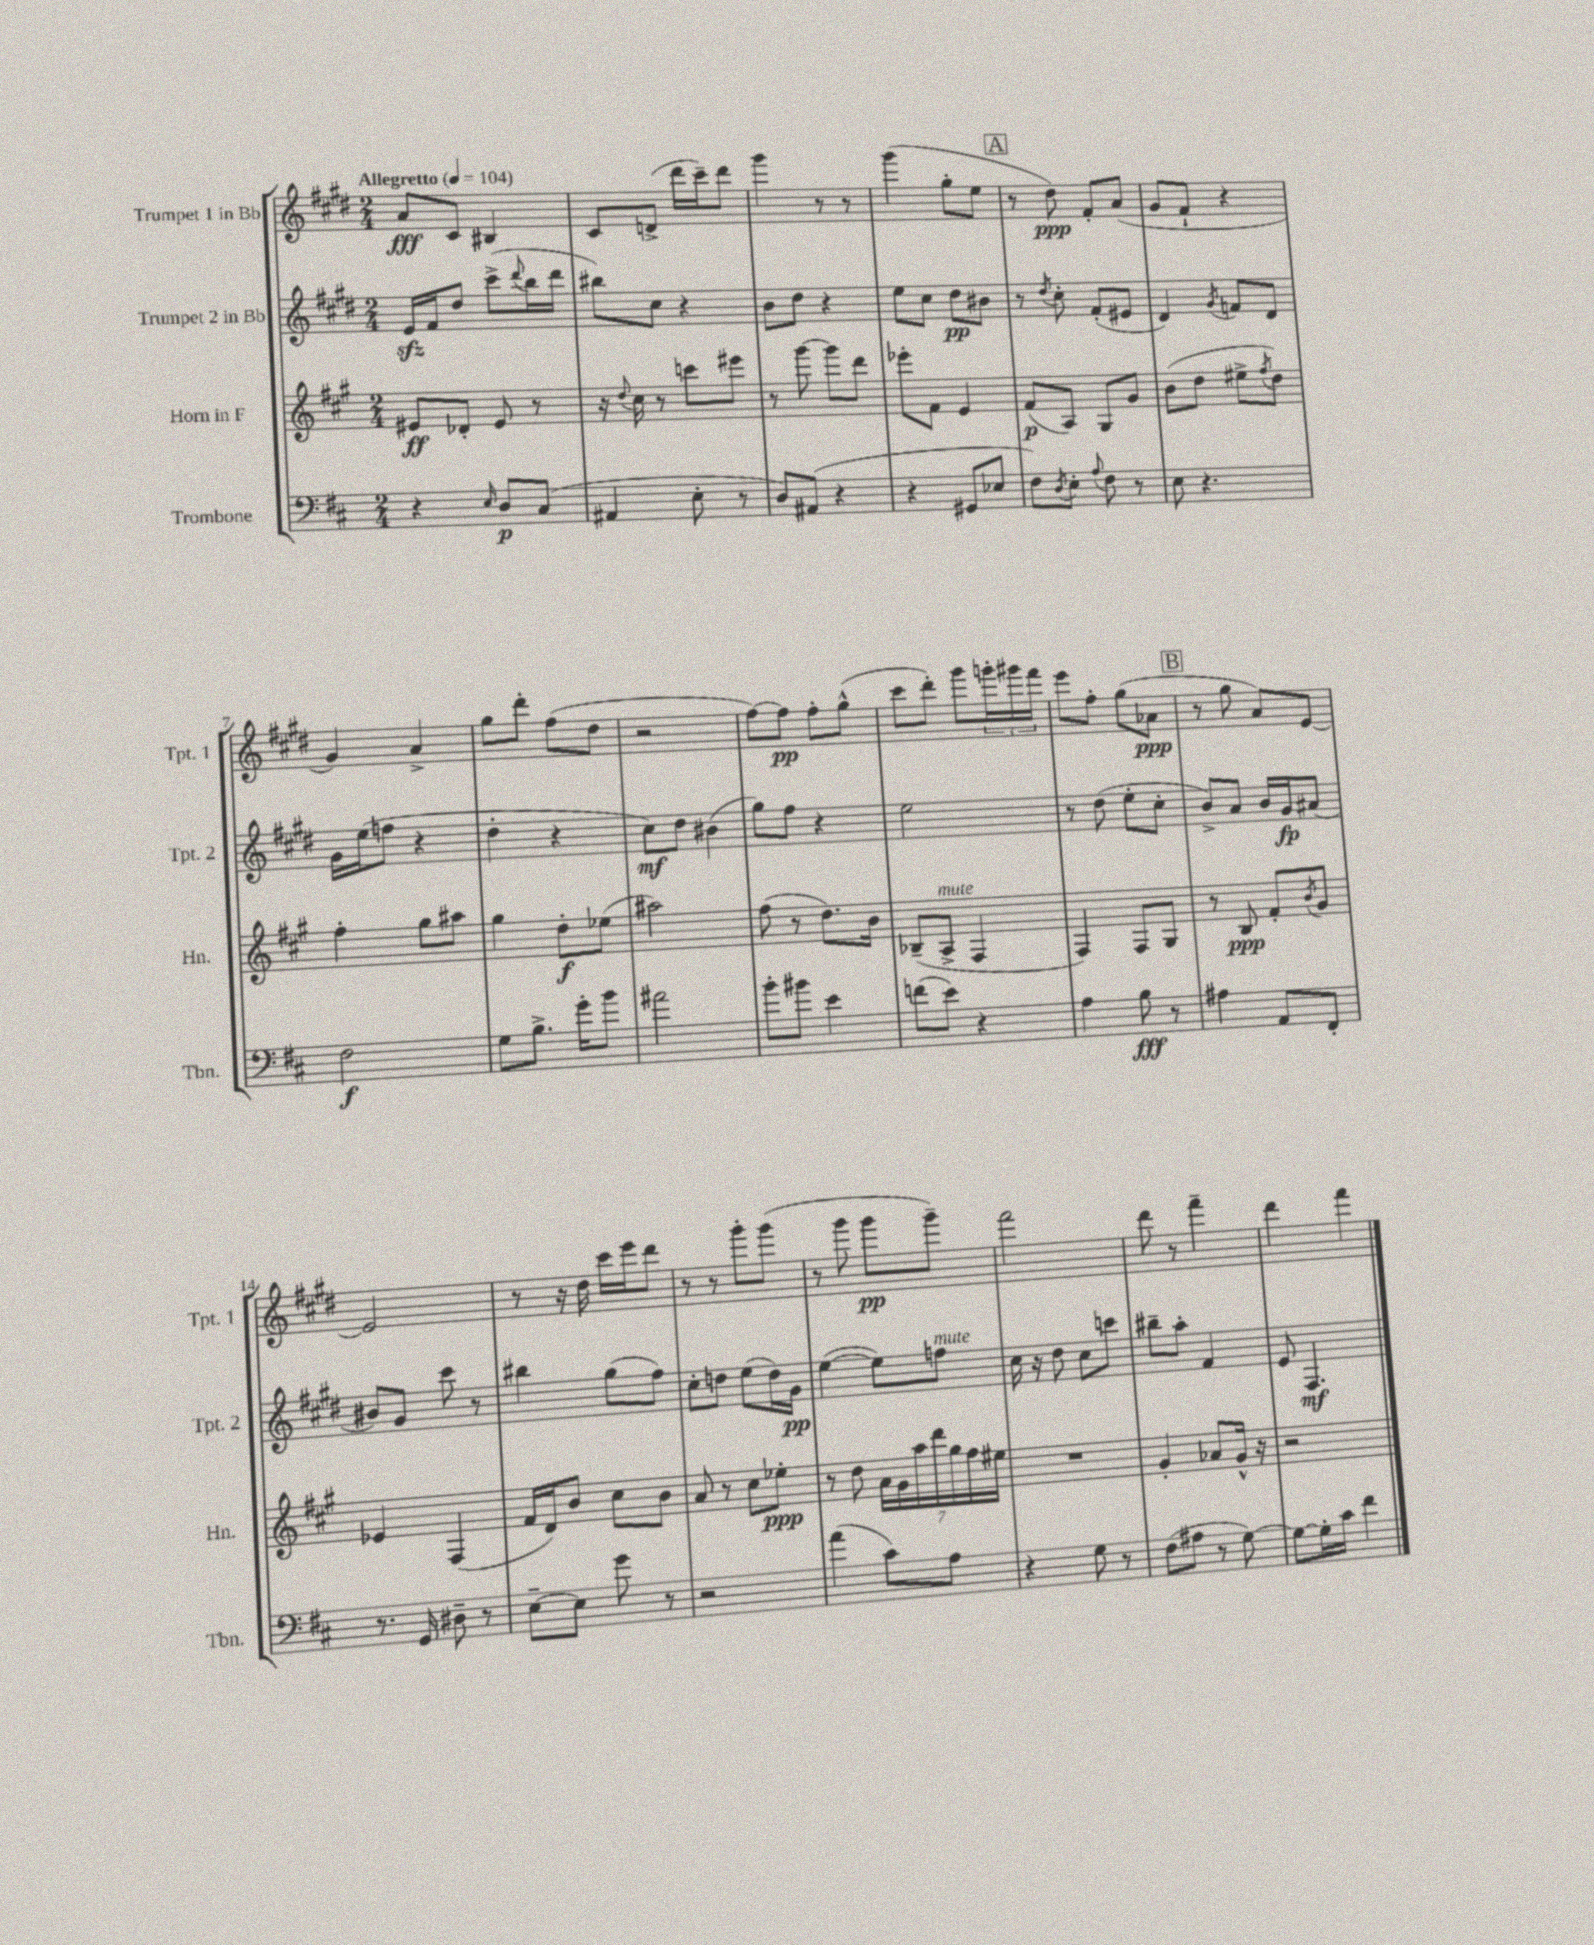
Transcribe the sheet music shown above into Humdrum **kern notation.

**kern	**kern	**kern	**kern
*staff4	*staff3	*staff2	*staff1
*clefF4	*clefG2	*clefG2	*clefG2
*k[f#c#]	*k[f#c#g#]	*k[f#c#g#d#]	*k[f#c#g#d#]
*M2/4	*M2/4	*M2/4	*M2/4
*MM104	*MM104	*MM104	*MM104
4r	8e#/L	16e/LL	8a/L
.	.	16f#/J	.
.	8d-'/J	8dd#/J	8c#/J
16qqE/	.	.	.
8D/L	8e#/	(8ccc#^\L	4B#/
.	.	8qqddd#/	.
(8C#/J	8r	16bb\L	.
.	.	16ddd#\JJ	.
=	=	=	=
4AA#/	16r	8bb#\L)	8c#/L
.	8qqdd/	.	.
.	16cc#\	.	.
.	8r	8cc#\J	(8d^/J
8E'\	8ccc\L	4r	16ddd#\LL
.	.	.	16ccc#~\J)
8r	8eee#\J	.	8ddd#\J
=	=	=	=
8D/L)	8r	8b\L	4ggg#\
(8AA#/J	[8ggg#\	8dd#\J	.
4r	8ggg#\]L	4r	8r
.	8ddd\J	.	8r
=	=	=	=
4r	8eee-'\L	8ee\L	(4ggg#\
.	8f#\J	8cc#\J	.
8GG#/L	4e/	8dd#\L	8gg#'\L
8E-/J	.	8b#\J	8ee\J
=	=	=	=
8F#\L)	(8f#/L	8r	8r
8qD/	.	8qdd#/	.
8E'\J	8A/J)	8cc#'\	8dd#\)
8qqA/	.	.	.
8F#\	8G#/L	(8f#'/L	8f#'/L
8r	8g#/J	8e#/J	(8a/J
=	=	=	=
8E\	(8b\L	4d#/)	8g#/L
4.r	8dd\J	.	8f#`/J
.	.	8qg#/	.
.	8ee#^\L	8f/L	4r
.	8qff#/	.	.
.	8dd\J)	8d#/J	.
=	=	=	=
2F#\	4ff#'\	16g#\LL	4g#/)
.	.	(16ee\J	.
.	.	8ff\J	.
.	8gg#\L	4r	4a^/
.	8aa#\J	.	.
=	=	=	=
8G\L	4gg#\	4dd#'\	8gg#\L
8.B^\J	.	.	8ddd#'\J
.	8dd'\L	4r	(8ff#\L
16g'\LK	.	.	.
8b\J	(8ee-\J	.	8dd#\J
=	=	=	=
2a#\	2aa#\)	8cc#\L)	2r
.	.	8dd#\J	.
.	.	(4b#\	.
=	=	=	=
8b'\L	(8ff#\	8gg#\L)	[8ff#\L)
8b#\J	8r	8ff#\J	8ff#\]J
4e\	8.dd\L)	4r	8ff#'\L
.	.	.	(8gg#^^\J
.	16b\Jk	.	.
=	=	=	=
(8f\L	(8B-~/L	2ee\	8ccc#\L
8e\J)	8A^/J	.	8ddd#'\J)
4r	4F#/	.	8ggg#\L
.	.	.	24ggg'\L
.	.	.	24ggg#\
.	.	.	24fff#\JJ
=	=	=	=
4A\	4F#/)	8r	8eee\L
.	.	(8dd#\	8ff#'\J
8B\	8F#/L	8ee'\L	(8gg#\L
8r	8G#/J	8cc#'\J	8a-\J
=	=	=	=
4A#\	8r	8b^/L)	8r
.	8B/	8a/J	8gg#\
8AA/L	8f#'/L	16b/LL	8a/L)
.	.	16g#/J	.
.	8qb/	.	.
8FF#'/J	8g#/J	(8a#/J	[8e/J
=	=	=	=
8.r	4e-/	8b#/L)	2e/]
.	.	8g#/J	.
16GG/	.	.	.
8D#~\	(4F#/	8ccc#\	.
8r	.	8r	.
=	=	=	=
[8E~\L	16f#/LL	4bb#\	8r
.	16d/J)	.	.
8E\]J	8b/J	.	16r
.	.	.	16dd#\
8g\	8cc#\L	(8gg#\L	16ccc#\LL
.	.	.	16eee\J
8r	8b\J	8ff#\J)	8ddd#\J
=	=	=	=
2r	8a/	8cc#'\L	8r
.	8r	8dd\J	8r
.	8cc#\L	(8ee\L	8ggg#'\L
.	8ee-'\J	16dd\L)	(8ggg#\J
.	.	16g#\JJ	.
=	=	=	=
(4a\	8r	([4ee\	8r
.	8dd\	.	8ggg#\
8c#\L)	28a\LL	8ee\]L)	8ggg#\L
.	28g#\	.	.
.	28aa\	.	.
.	28ddd\	.	.
8A\J	.	8ff\J	8ggg#~\J)
.	28gg#\	.	.
.	28ff#\	.	.
.	28ee#\JJ	.	.
=	=	=	=
4r	2r	16cc#\	2fff#\
.	.	16r	.
.	.	8dd#\	.
8G\	.	8cc#\L	.
8r	.	8ccc\J	.
=	=	=	=
(8F#\L	4g#'/	8bb#~\L	8ddd#\
8A#\J	.	8aa'\J	8r
8r	8a-/L	4f#/	4fff#~\
[8G\)	16g#^^/Jk	.	.
.	16r	.	.
=	=	=	=
8G\_L	2r	8e/	4ddd#\
16G'\]L	.	4.F#/	.
16c#\JJ	.	.	.
4f#\	.	.	4fff#\
==	==	==	==
*-	*-	*-	*-
